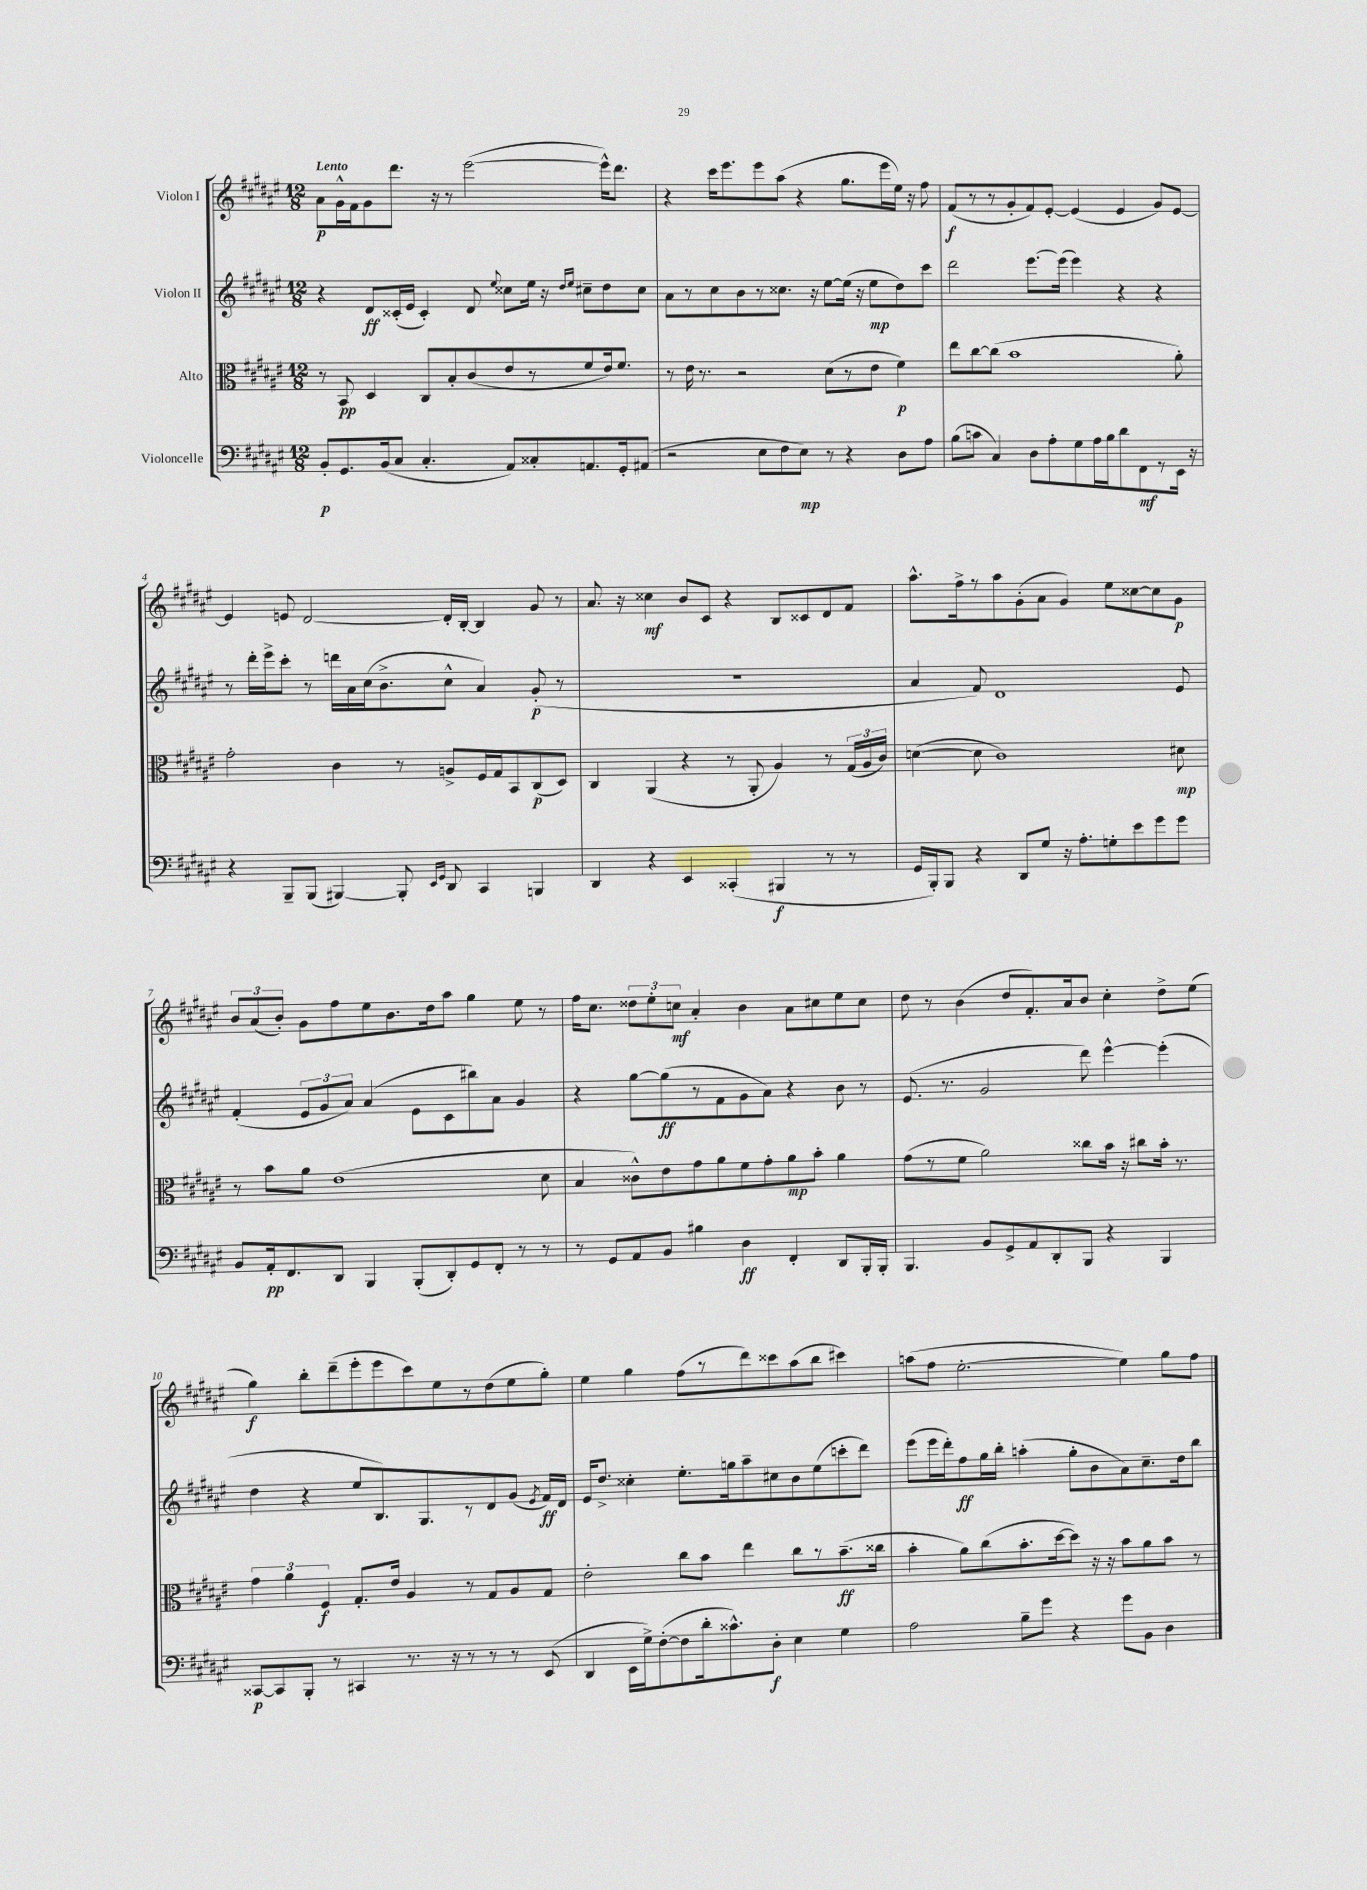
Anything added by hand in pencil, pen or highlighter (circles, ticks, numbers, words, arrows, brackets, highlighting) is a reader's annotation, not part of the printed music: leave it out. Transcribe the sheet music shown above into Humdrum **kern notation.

**kern	**dynam	**kern	**dynam	**kern	**dynam	**kern	**dynam
*part4	*part4	*part3	*part3	*part2	*part2	*part1	*part1
*staff4	*staff4	*staff3	*staff3	*staff2	*staff2	*staff1	*staff1
*I"Violoncelle	*	*I"Alto	*	*I"Violon II	*	*I"Violon I	*
*clefF4	*	*clefC3	*	*clefG2	*	*clefG2	*
*k[f#c#g#d#a#e#]	*	*k[f#c#g#d#a#e#]	*	*k[f#c#g#d#a#e#]	*	*k[f#c#g#d#a#e#]	*
*M12/8	*	*M12/8	*	*M12/8	*	*M12/8	*
=1	=1	=1	=1	=1	=1	=1	=1
!	!	!	!	!	!	!LO:TX:a:B:t=Lento	!
8BB'/L	p	8r	.	4r	.	8a#\L	p
8.GG#/	.	8BB/	pp	.	.	16g#^^\L	.
.	.	.	.	.	.	16f#\J	.
.	.	4D#/	.	8d#/L	ff	8g#\	.
(16BB/k	.	.	.	.	.	.	.
8C#/J	.	.	.	(16c##X'/L	.	8.ddd#\J	.
.	.	.	.	16e#/JJ	.	.	.
4.C#'/	.	8C#/L	.	4c##'/)	.	.	.
.	.	.	.	.	.	16r	.
.	.	8B'/	.	.	.	8r	.
.	.	(8c#/	.	8d#/	.	([2eee#\	.
.	.	.	.	8qqee#/	.	.	.
8AA#/L)	.	8e#/	.	8cc##X\L	.	.	.
8C##X'/	.	8r	.	16ee#\Jk	.	.	.
.	.	.	.	16r	.	.	.
.	.	.	.	16qqdd#/LL	.	.	.
.	.	.	.	16qqee#/JJ	.	.	.
8.AAn/	.	8f#/	.	8cc#X~\L	.	.	.
.	.	16e#/k)	.	8dd#\	.	16eee#^^\KL])	.
16GG#'/k	.	8.f#/J	.	.	.	8.ddd#\J	.
(8AA#X/J	.	.	.	8cc#\J	.	.	.
=2	=2	=2	=2	=2	=2	=2	=2
2r	.	8r	.	8a#\L	.	4r	.
.	.	16e#\	.	8r	.	.	.
.	.	8.r	.	.	.	.	.
.	.	.	.	8cc#\	.	16ccc#\KL	.
.	.	.	.	.	.	8.eee#\	.
.	.	2r	.	8b\	.	.	.
8E#\L	.	.	.	8r	.	8eee#\	.
8F#\	.	.	.	8.cc##X\J	.	(8aa#\J	.
8E#\J)	mp	.	.	.	.	4r	.
.	.	.	.	16r	.	.	.
8r	.	(8d#\L	.	[8ee#\L	.	.	.
4r	.	8r	.	(16ee#\Jk]	.	8.gg#\L	.
.	.	.	.	16r	.	.	.
.	.	8e#\J	.	8ee#\L	mp	.	.
.	.	.	.	.	.	16eee#\L	.
8D#\L	.	4f#\)	p	8dd#\)	.	16ee#\JJ)	.
.	.	.	.	.	.	16r	.
8A#\J	.	.	.	8ccc#\J	.	8ff#\	.
=3	=3	=3	=3	=3	=3	=3	=3
(8B\L	.	8ee#\L	.	2ddd#\	.	(8f#/L	f
8cn\J	.	[8cc#\	.	.	.	8r	.
4C#/)	.	(8cc#\J]	.	.	.	8r	.
.	.	1b	.	.	.	8g#'/	.
8D#\L	.	.	.	[8.eee#\L	.	8f#/)	.
8A#'\	.	.	.	.	.	[8e#'/J	.
.	.	.	.	(16eee#\Jk]	.	.	.
8G#\	.	.	.	4eee#\)	.	(4e#/]	.
16A#\L	.	.	.	.	.	.	.
16B\J	.	.	.	.	.	.	.
8d#\	.	.	.	4r	.	4e#/	.
8FF#\	mf	.	.	.	.	.	.
8r	.	.	.	4r	.	8g#/L)	.
16EE#\Jk	.	8a#'\)	.	.	.	[8e#/J	.
16r	.	.	.	.	.	.	.
!!LO:LB:g=z
=4	=4	=4	=4	=4	=4	=4	=4
4r	.	2g#'\	.	8r	.	4e#/]	.
.	.	.	.	16ddd#'\LL	.	.	.
.	.	.	.	16eee#^\J	.	.	.
8BBB~/L	.	.	.	8ccc#'\J	.	8en/	.
(8BBB/J	.	.	.	8r	.	[2d#/	.
[4BBB#X/)	.	4c#\	.	16dddn\LL	.	.	.
.	.	.	.	16a#\	.	.	.
.	.	.	.	(16cc#\J	.	.	.
.	.	.	.	8.b^\	.	.	.
8BBB#'/]	.	8r	.	.	.	.	.
16qqEE#/LL	.	.	.	.	.	.	.
16qqGG#/JJ	.	.	.	.	.	.	.
8DD#/	.	8An^/L	.	8cc#^^\J	.	16d#'/LL]	.
.	.	.	.	.	.	[16B'/JJ	.
4CC#/	.	16F#/L	.	4a#/)	.	4B/]	.
.	.	16G#/J	.	.	.	.	.
.	.	8BB/	.	.	.	.	.
4BBBn/	.	(8C#/	p	(8g#'/	p	8g#/	.
.	.	8D#/J)	.	8r	.	8r	.
=5	=5	=5	=5	=5	=5	=5	=5
4DD#/	.	4C#/	.	1.r	.	8.a#/	.
.	.	.	.	.	.	16r	.
4r	.	(4AA#/	.	.	.	4cc##X\	mf
4EE#/	.	4r	.	.	.	8b/L	.
.	.	.	.	.	.	8c#/J	.
(4CC##X'/	.	8r	.	.	.	4r	.
.	.	8AA#'/	.	.	.	.	.
4BBB#X/	f	4A#/)	.	.	.	8B/L	.
.	.	.	.	.	.	8c##X/	.
8r	.	8r	.	.	.	8d#/	.
8r	.	(24G#/LL	.	.	.	8f#/J	.
.	.	24A#/	.	.	.	.	.
.	.	24c#/JJ)	.	.	.	.	.
=6	=6	=6	=6	=6	=6	=6	=6
16GG#/LL	.	([4dn\	.	4a#/	.	8.aa#^^\L	.
16BBB'/J)	.	.	.	.	.	.	.
8BBB/J	.	.	.	.	.	.	.
.	.	.	.	.	.	16ff#^\k	.
4r	.	8d\]	.	8f#/)	.	8r	.
.	.	1c#)	.	1d#	.	8aa#\	.
8DD#/L	.	.	.	.	.	(8g#'\	.
8G#/J	.	.	.	.	.	8a#\J	.
16r	.	.	.	.	.	4g#/)	.
8.A#'\L	.	.	.	.	.	.	.
8Gn'\	.	.	.	.	.	8ee#\L	.
8e#\	.	.	.	.	.	[8cc##X\	.
8g#\	.	.	.	.	.	8cc##\]	.
8g#\J	.	8d#X\	mp	8e#/	.	8g#\J	p
!!LO:LB:g=z
=7	=7	=7	=7	=7	=7	=7	=7
8BB/L	.	8r	.	(4f#'/	.	12b/L	.
.	.	.	.	.	.	(12a#/	.
16AA#'/k	pp	8b\L	.	.	.	.	.
.	.	.	.	.	.	12b'/J)	.
8.FF#/	.	.	.	.	.	.	.
.	.	8a#\J	.	12e#/L	.	8g#\L	.
.	.	.	.	12g#/	.	.	.
8DD#/J	.	(1e#	.	.	.	8ff#\	.
.	.	.	.	12a#/J)	.	.	.
4BBB/	.	.	.	(4a#/	.	8ee#\	.
.	.	.	.	.	.	8.b\	.
(8BBB'/L	.	.	.	8e#\L	.	.	.
.	.	.	.	.	.	16dd#\k	.
8DD#'/)	.	.	.	8c#\	.	8aa#\J	.
8GG#/	.	.	.	8bb#X\)	.	4gg#\	.
8FF#'/J	.	.	.	8a#\J	.	.	.
8r	.	.	.	4g#/	.	8ee#\	.
8r	.	8d#\	.	.	.	8r	.
=8	=8	=8	=8	=8	=8	=8	=8
8r	.	4B/	.	4r	.	16ff#\KL	.
.	.	.	.	.	.	8.cc#\J	.
8GG#/L	.	.	.	.	.	.	.
8AA#/	.	8c##X^^\L)	.	[8gg#\L	.	12dd##X\L	.
.	.	.	.	.	.	12ee#'\	.
8BB/J	.	8e#\	.	(8gg#\]	ff	.	.
.	.	.	.	.	.	12ccn\J	mf
4B#X\	.	8g#\	.	8r	.	4a#'/	.
.	.	8a#\	.	8f#\	.	.	.
4D#\	ff	8f#\	.	8g#\	.	4b\	.
.	.	8g#'\	.	8a#\J)	.	.	.
4FF#'/	.	8a#\	mp	4r	.	8a#\L	.
.	.	8b'\J	.	.	.	8cc#X\	.
8DD#/L	.	4a#\	.	8b\	.	8ee#\	.
16BBB'/L	.	.	.	8r	.	8cc#\J	.
16BBB'/JJ	.	.	.	.	.	.	.
=9	=9	=9	=9	=9	=9	=9	=9
4.BBB/	.	(8g#\L	.	(8.e#/	.	8dd#\	.
.	.	8r	.	.	.	8r	.
.	.	.	.	8.r	.	.	.
.	.	8f#\J	.	.	.	(4b\	.
8BB/L	.	2a#\)	.	2g#/	.	.	.
8GG#^/	.	.	.	.	.	8dd#/L	.
8AA#/	.	.	.	.	.	8.f#'/)	.
8DD#'/	.	.	.	.	.	.	.
.	.	.	.	.	.	16a#/k	.
8BBB/J	.	8cc##X\L	.	8ddd#\)	.	8b/J	.
4r	.	16b\Jk	.	[4eee#^^\	.	4cc#'\	.
.	.	16r	.	.	.	.	.
.	.	8cc#X\L	.	.	.	.	.
4BBB/	.	16b'\Jk	.	(4eee#'\]	.	8dd#^\L	.
.	.	8.r	.	.	.	.	.
.	.	.	.	.	.	(8ee#\J	.
!!LO:LB:g=z
=10	=10	=10	=10	=10	=10	=10	=10
[8CC##X/L	p	6g#\	.	4dd#\	.	4gg#\)	f
8CC##/]	.	.	.	.	.	.	.
.	.	6a#\	.	.	.	.	.
8BBB'/J	.	.	.	4r	.	8bb'\L	.
.	.	6F#/	f	.	.	.	.
8r	.	.	.	.	.	(8ddd#~\	.
4CC#X/	.	8.G#'/L	.	8ee#/L	.	8eee#'\	.
.	.	.	.	8.B/)	.	8eee#\	.
.	.	16e#/Jk	.	.	.	.	.
8.r	.	4A#/	.	.	.	8ccc#\)	.
.	.	.	.	8.G#/	.	.	.
.	.	.	.	.	.	8ee#\	.
16r	.	.	.	.	.	.	.
8r	.	8r	.	8r	.	8r	.
8r	.	8G#/L	.	8d#/	.	(8dd#\	.
8r	.	8A#/	.	(8g#/J	.	8ee#\	.
.	.	.	.	8qe#/	.	.	.
(8EE#/	.	8G#/J	.	16f#/LL)	ff	8gg#'\J)	.
.	.	.	.	16d#/JJ	.	.	.
=11	=11	=11	=11	=11	=11	=11	=11
4DD#/	.	2e#'\	.	16e#/KL	.	4ee#\	.
.	.	.	.	8.dd#^/J	.	.	.
16EE#\LL	.	.	.	4cc##X'\	.	4gg#\	.
16G#^\J)	.	.	.	.	.	.	.
([8F#'\	.	.	.	.	.	.	.
8F#\]	.	8cc#\L	.	8.ee#'\L	.	(8ff#\L	.
16d#'\k	.	8b\J	.	.	.	8r	.
8.c##X^^\)	.	.	.	16ggn\k	.	.	.
.	.	4ee#\	.	8aa#~\	.	8ddd#\)	.
8D#'\J	f	.	.	8cc#X\	.	8ccc##X\	.
4E#\	.	8cc#\L	.	8b\	.	(8aa#\	.
.	.	8r	.	(8ee#\	.	8bb\J	.
4G#\	.	(8.b~\	ff	8cccn'\	.	4ccc#X\)	.
.	.	.	.	8ddd#\J)	.	.	.
.	.	16cc##X\Jk	.	.	.	.	.
=12	=12	=12	=12	=12	=12	=12	=12
2A#\	.	4b'\	.	(8eee#\L	.	(8aan\L	.
.	.	.	.	16eee#\L	.	8ff#\J	.
.	.	.	.	16ddd#'\J)	.	.	.
.	.	8a#\L)	.	8ff#\	ff	[2.ee#'\	.
.	.	(8cc#\	.	16gg#\L	.	.	.
.	.	.	.	16bb'\JJ	.	.	.
8B~\L	.	8.b'\	.	(4aan'\	.	.	.
8g#\J	.	.	.	.	.	.	.
.	.	[16dd#\k	.	.	.	.	.
4r	.	8dd#\J])	.	8gg#'\L	.	.	.
.	.	16r	.	8b\	.	.	.
.	.	16r	.	.	.	.	.
8g#\L	.	8b\L	.	8a#\)	.	4ee#\])	.
8BB\J	.	8a#\	.	8.cc#~\	.	.	.
4D#\	.	8b\J	.	.	.	8gg#\L	.
.	.	.	.	16dd#\k	.	.	.
.	.	8r	.	8bb\J	.	8ff#\J	.
==	==	==	==	==	==	==	==
*-	*-	*-	*-	*-	*-	*-	*-
